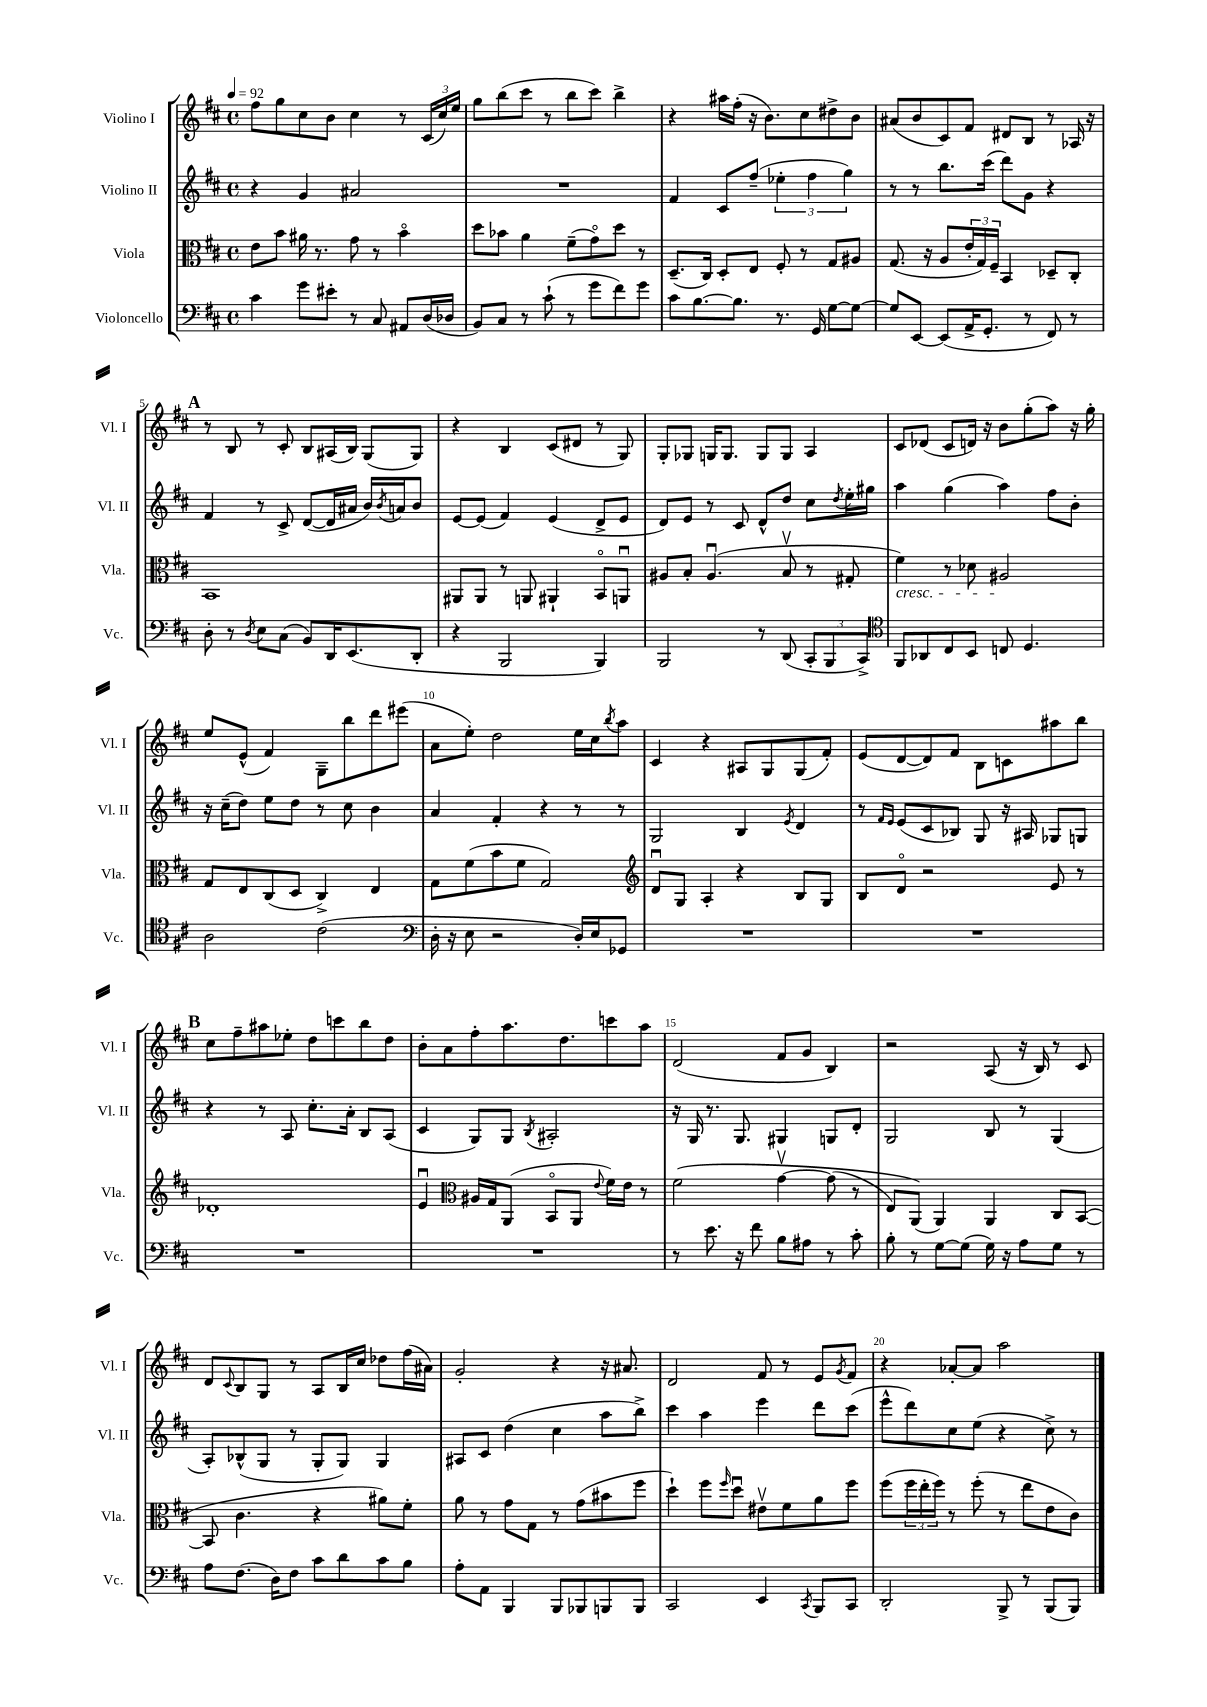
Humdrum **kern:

**kern	**kern	**kern	**kern
*staff4	*staff3	*staff2	*staff1
*clefF4	*clefC3	*clefG2	*clefG2
*k[f#c#]	*k[f#c#]	*k[f#c#]	*k[f#c#]
*M4/4	*M4/4	*M4/4	*M4/4
*met(c)	*met(c)	*met(c)	*met(c)
*MM92	*MM92	*MM92	*MM92
4c#	8e	4r	8ff#
.	8b	.	8gg
8g	16a#	4g	8cc#
.	8.r	.	.
8e#'	.	.	8b
8r	8g	2a#	4cc#
8C#	8r	.	.
8AA#	4bo	.	8r
(16D	.	.	(24c#
.	.	.	24cc#)
16D-	.	.	.
.	.	.	24ee
=	=	=	=
8BB)	8dd	1r	8gg
8C#	8b-	.	(8bb
8r	4a	.	8ccc#
(8c#`	.	.	8r
8r	(8f#~	.	8bb
8g	8go)	.	8ccc#)
8f#)	8dd	.	4bb^
8g	8r	.	.
=	=	=	=
8c#	(8.D~	4f#	4r
[8.B	.	.	.
.	16C#)	.	.
.	8D'	8c#	16aa#
8.B]	.	.	(16ff#'
.	8E	(8ff#~	16r
.	.	.	8.b)
8.r	8F#'	6ee-'	.
.	8r	.	8cc#
.	.	6ff#	.
16GG	.	.	.
[8G	8G	.	8dd#^
.	.	6gg)	.
8G_	8A#	.	8b
=	=	=	=
8G]	(8.G	8r	(8a#
[8EE	.	8r	8b
.	16r	.	.
(8EE]	8A	8.bb	8c#)
16AA^	24e'	.	8f#
.	24G)	.	.
8.GG'	.	(16ccc#	.
.	24F#~	.	.
.	4BB	8ddd)	8d#
8r	.	8g	8B
8FF#)	8D-~	4r	8r
8r	8C#'	.	16A-
.	.	.	16r
=	=	=	=
8D'	1BB	4f#	8r
8r	.	.	8B
8qD	.	.	.
8E	.	8r	8r
(8C#	.	8c#^	8c#'
8BB)	.	([8d	8B
16DD	.	16d]	(16A#
(8.EE	.	16a#	16B)
.	.	16b)	(8G
.	.	8qb	.
.	.	16a	.
8DD'	.	8b	8G)
=	=	=	=
4r	8AA#	[8e	4r
.	8AA#	(8e]	.
2BBB	8r	4f#)	4B
.	8AA	.	.
.	4AA#`	(4e	(8c#
.	.	.	8d#
4BBB)	8BBo	8d^	8r
.	8AAu	8e	8G)
=	=	=	=
2BBB	8A#	8d)	8G'
.	8B'	8e	8G-
.	(4.A#u	8r	16G
.	.	.	8.G
.	.	8c#	.
8r	.	8d^^	8G
(8DD	8Bv	8dd	8G
12CC#'	8r	8cc#	4A
12BBB	.	.	.
.	.	8qdd	.
.	8G#'	16ee'	.
12CC#^)	.	.	.
.	.	16gg#	.
=	=	=	=
*clefC4	*	*	*
8FF#	4f#)	4aa	8c#
8AA-	.	.	(8d-
8C#	8r	(4gg	8c#
8BB	8d-	.	16d)
.	.	.	16r
8C	2A#	4aa)	8b
4.D	.	.	(8gg'
.	.	8ff#	8aa)
.	.	8b'	16r
.	.	.	16gg'
=	=	=	=
2A	8G	16r	8ee
.	.	(16cc#~	.
.	8E	8dd)	(8e^^
.	(8C#	8ee	4f#)
.	8D	8dd	.
(2c#	4C#^)	8r	8G~
.	.	8cc#	8bb
.	4E	4b	8ddd
.	.	.	(8eee#
=	=	=	=
*clefF4	*	*	*
16D'	8G	4a	8a
16r	.	.	.
8E	(8f#	.	8ee')
2r	8b	4f#'	2dd
.	8f#	.	.
.	2G)	4r	.
16D')	.	8r	16ee
16E	.	.	16cc#
.	.	.	8qbb
8GG-	.	8r	8aa
=	=	=	=
*	*clefG2	*	*
1r	8du	2G	4c#
.	8G	.	.
.	4A'	.	4r
.	4r	4B	8A#
.	.	.	8G
.	.	8qe	.
.	8B	4d	(8G
.	8G	.	8f#')
=	=	=	=
1r	8B	8r	(8e
.	.	16qqf#	.
.	.	16qqe	.
.	8do	(8e	[8d
.	2r	8c#	8d])
.	.	8B-)	8f#
.	.	8G	8B
.	.	16r	8c
.	.	16A#	.
.	8e	8G-	8aa#
.	8r	8G	8bb
=	=	=	=
1r	1d-'	4r	8cc#
.	.	.	8ff#~
.	.	8r	8aa#
.	.	8A	8ee-'
.	.	8.cc#'	8dd
.	.	.	8ccc
.	.	16a'	.
.	.	8B	8bb
.	.	(8A	8dd
=	=	=	=
1r	4eu	4c#	8b'
.	.	.	8a
*	*clefC3	*	*
.	16A#	8G)	8ff#'
.	16G	.	.
.	(8AA	8G	8.aa
.	.	8qB	.
.	8BBo	2A#'	.
.	.	.	8.dd
.	8AA	.	.
.	8qqe	.	.
.	16f#)	.	8ccc
.	16e	.	.
.	8r	.	8aa
=	=	=	=
8r	&(2f#	16r	(2d
.	.	16G	.
8.e	.	8.r	.
16r	.	8.G	.
8f#	.	.	.
8B	[4gv	4G#	8f#
8A#	.	.	8g
8r	(8g]	8G	4B)
8c#'	8r	8d'	.
=	=	=	=
8B'	8E)	2G	2r
8r	(8AA&)	.	.
[8G	4AA)	.	.
(8G]	.	.	.
16G)	4AA	8B	(8A
16r	.	.	.
8A	.	8r	16r
.	.	.	16B)
8G	8C#	(4G	8r
8r	([8BB	.	8c#
=	=	=	=
8A	8BB]	8A')	8d
.	.	.	8qqc#
(8.F#	4.c#	(8B-^^	8B
.	.	8G	8G
16D)	.	.	.
8F#	.	8r	8r
8c#	4r	8G'	8A
8d	.	8G)	16B
.	.	.	16cc#
8c#	8a#)	4G	8dd-
8B	8f#'	.	(16ff#
.	.	.	16a#)
=	=	=	=
8A'	8a	8A#	2g'
8AA	8r	8c#	.
4BBB	8g	(4dd	.
.	8G	.	.
8BBB	8r	4cc#	4r
8BBB-	(8g	.	.
8BBB	8b#	8aa	16r
.	.	.	8.a#
8BBB	8ff#	8bb^)	.
=	=	=	=
2CC#	4dd`)	4ccc#	2d
.	8ff#	4aa	.
.	16qqff#	.	.
.	8ddu	.	.
4EE	8e#v	4eee	8f#
.	8f#	.	8r
8qCC#	.	.	.
8BBB	8a	8ddd	8e
.	.	.	8qg
8CC#	8ff#	(8ccc#	8f#
=	=	=	=
2DD'	(8ff#	8eee^^	4r
.	24ff#	8ddd)	.
.	24ee'	.	.
.	24ff#)	.	.
.	8r	8cc#	[8a-'
.	(8ff#'	(8ee	8a-]
8BBB^	8r	4r	2aa
8r	8ee	.	.
(8BBB	8e	8cc#^)	.
8BBB)	8c#)	8r	.
==	==	==	==
*-	*-	*-	*-
